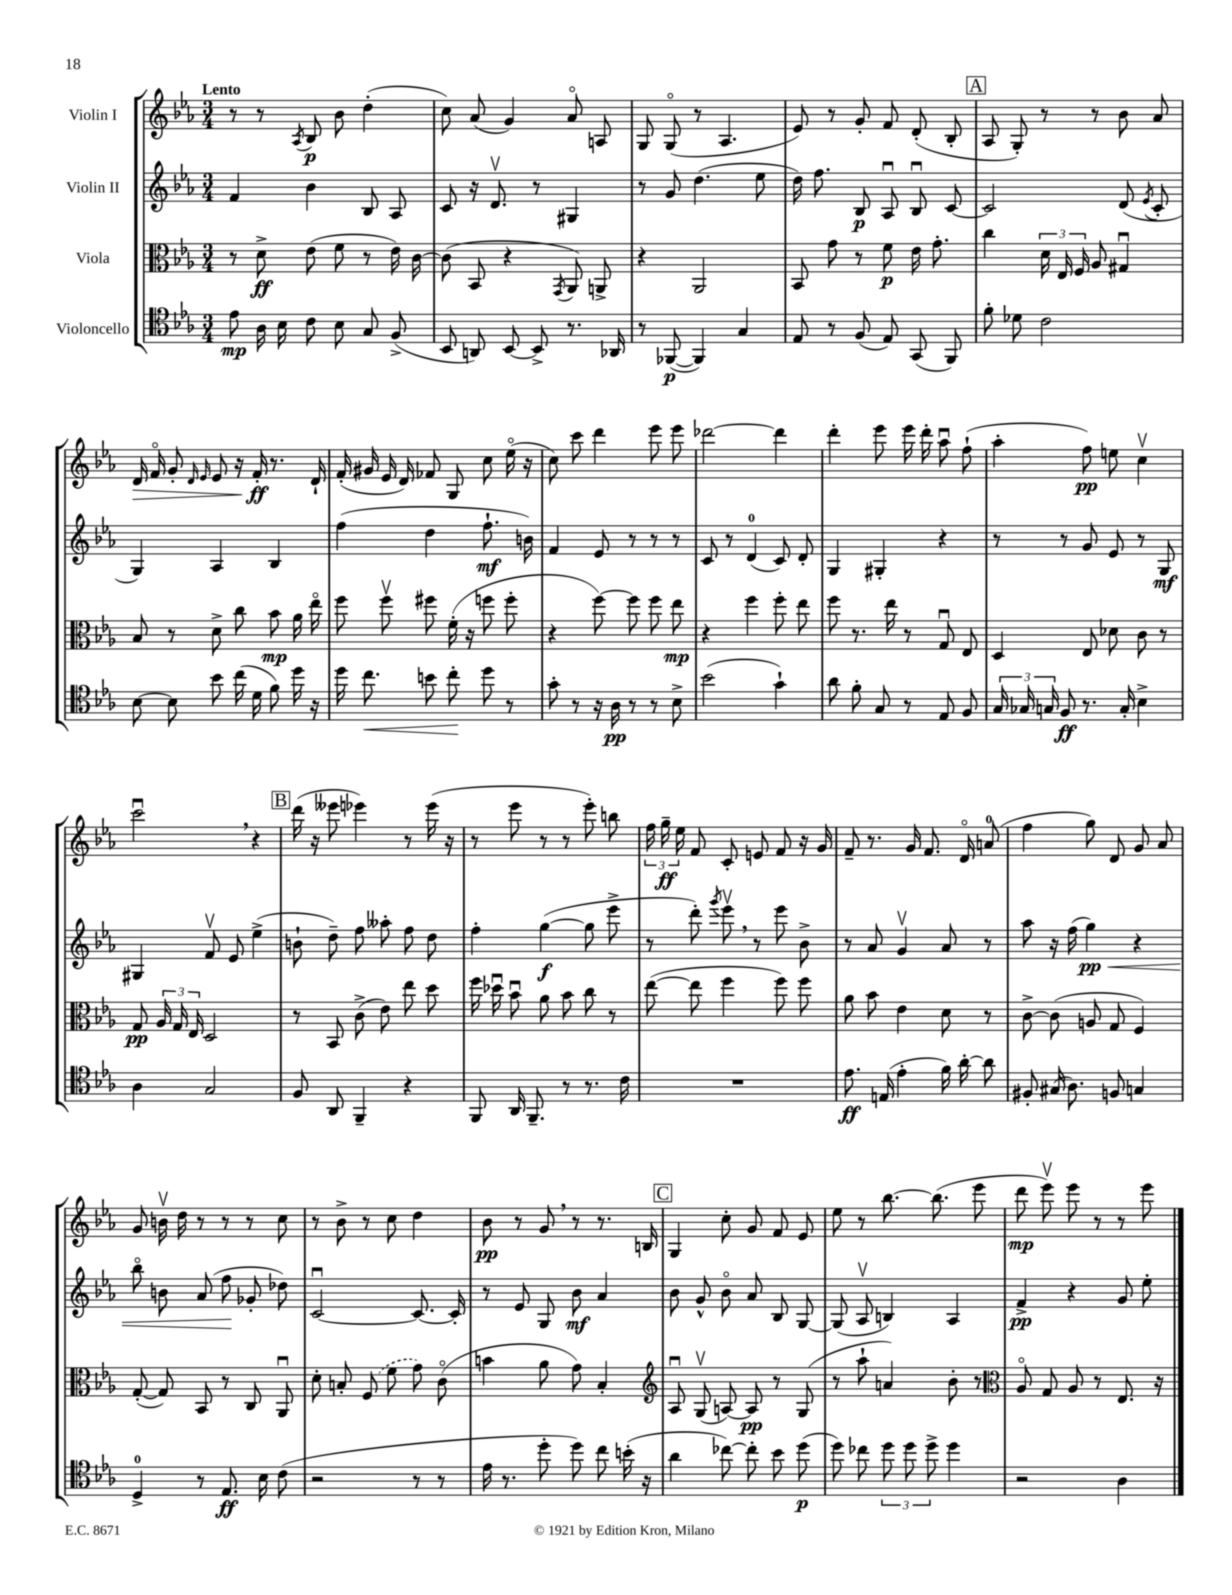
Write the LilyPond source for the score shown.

<<
\new StaffGroup <<
\new Staff = "s0" \with { instrumentName = "Violin I" } {
    \clef treble \key ees \major \numericTimeSignature \time 3/4 \tempo "Lento"
    \autoBeamOff r8 r8 \acciaccatura { aes8 } bes8\p bes'8 d''4-.( |
    c''8) aes'8( g'4) aes'8\flageolet a8 |
    g8 g8\flageolet( r8 aes4. |
    ees'8) r8 g'8-. f'8 d'8-.( bes8-. |
    \mark \markup { \box "A" } aes8 g8-.) r8 r8 bes'8 aes'8 |
    d'16\> f'16\flageolet g'8-. \grace { d'16 ees'16 } ees'8 r16 f'16-.\ff\! r8. d'16-! |
    f'16-.( gis'16 ees'16 d'16) fes'8 g8 c''8 ees''16\flageolet( r16 |
    c''8) c'''8 d'''4 ees'''8 ees'''8 |
    des'''2~ des'''4 |
    d'''4-. ees'''8 ees'''16 d'''16-. aes''8\downbow f''8-!( |
    aes''4-. f''8\pp) e''8 c''4\upbow |
    c'''2\downbow \breathe r4 |
    \mark \markup { \box "B" } d'''16( r16 eeses'''8 ees'''4) r8 ees'''16( r16 |
    r8 ees'''8 r8 r8 ees'''8-.) b''8 |
    \tuplet 3/2 { f''16 g''16--\ff ees''16 } f'8 c'8-. e'8 f'8 r16 g'16 |
    f'8-- r8. g'16 f'8. d'16\flageolet a'8-0( |
    f''4 g''8) d'8 g'8 aes'8 |
    g'8 b'16\upbow d''16 r8 r8 r8 c''8 |
    r8 bes'8-> r8 c''8 d''4 |
    bes'8\pp r8 g'8 \breathe r8 r8. b16 |
    \mark \markup { \box "C" } g4 c''8-. g'8 f'8 ees'8 |
    ees''8 r8 bes''8.~ bes''8.( ees'''8 |
    d'''8\mp ees'''8\upbow) ees'''8 r8 r8 ees'''8 \bar "|." |
}
\new Staff = "s1" \with { instrumentName = "Violin II" } {
    \clef treble \key ees \major \numericTimeSignature \time 3/4
    \autoBeamOff f'4 bes'4 bes8 aes8 |
    c'8 r16 d'8.\upbow r8 gis4 |
    r8 g'8 d''4.( ees''8 |
    d''16) f''8. bes8\p aes8\downbow bes8\downbow c'8~ |
    \mark \markup { \box "A" } c'2 d'8( \acciaccatura { ees'8 } c'8-. |
    g4) aes4 bes4 |
    f''4( d''4 f''8.-!\mf b'16) |
    f'4 ees'8 r8 r8 r8 |
    c'8 r8 d'4-0( c'8) d'8-. |
    g4 gis4-. r4 |
    r8 r8 g'8 ees'8 r8 g8\mf |
    gis4 f'8\upbow ees'8 ees''4->( |
    \mark \markup { \box "B" } b'8-! d''8--) f''8 aeses''8-. f''8 d''8 |
    f''4-. g''4~\f( g''8 ees'''8-> |
    r8 d'''8-.) \acciaccatura { g'''8 } ees'''8\upbow \breathe r8 ees'''8 bes'8-> |
    r8 aes'8 g'4\upbow aes'8 r8 |
    aes''8 r16 f''16( g''4\pp\<) r4 |
    bes''8\flageolet b'8 aes'8( f''8\! ges'8-. des''8) |
    c'2~\downbow c'8.~ c'16-. |
    r8 ees'8 g8 bes'8\mf aes'4 |
    \mark \markup { \box "C" } bes'8 g'8-^ bes'8\flageolet aes'8 bes8 g8~ |
    g8( aes8\upbow b4) aes4 |
    f'4->\pp r4 g'8 ees''8-. \bar "|." |
}
\new Staff = "s2" \with { instrumentName = "Viola" } {
    \clef alto \key ees \major \numericTimeSignature \time 3/4
    \autoBeamOff r8 d'8->\ff ees'8( f'8 r8 ees'16) c'16~ |
    c'8( bes,8 r4 \acciaccatura { g,8 } aes,8) a,8-> |
    r4 aes,2 |
    bes,8 g'8 r8 f'8\p ees'16 g'8.-. |
    \mark \markup { \box "A" } c''4 \tuplet 3/2 { d'16 ees16 f16 } aes8 gis4\downbow |
    bes8 r8 d'8-> c''8 bes'8\mp aes'16 ees''16\flageolet |
    f''8 f''8\upbow fis''8 f'16-.( r16 f''8 f''8-. |
    r4 f''8~) f''8 f''8 ees''8\mp |
    r4 f''4 f''8-. ees''8 |
    f''8 r8. ees''16 r8 g8\downbow ees8 |
    d4 ees8 des'8 c'8 r8 |
    g8\pp \tuplet 3/2 { aes16 g16 ees16 } d2 |
    \mark \markup { \box "B" } r8 bes,8 c'8->( ees'8) ees''8 d''8 |
    f''16 des''16\downbow bes'8\downbow aes'8 bes'8 c''8 r8 |
    ees''8~( ees''8 f''4 f''8) f''8 |
    aes'8 bes'8 ees'4 d'8 r8 |
    c'8~-> c'8( a8 g8 f4) |
    g8~-.( g8) bes,8 r8 c8 aes,8\downbow |
    d'8-. b8-. \once \slurDashed f8( f'8 g'8) c'8\flageolet( |
    b'4 aes'8 g'8) bes4-. |
    \mark \markup { \box "C" } \clef treble aes8\downbow g8\upbow( a8~) a8\pp r8 g8( |
    r8 aes''8-! a'4) bes'8-. r8 |
    \clef alto aes8\flageolet g8 aes8 r8 ees8. r16 \bar "|." |
}
\new Staff = "s3" \with { instrumentName = "Violoncello" } {
    \clef tenor \key ees \major \numericTimeSignature \time 3/4
    \autoBeamOff ees'8\mp aes16 bes16 c'8 bes8 g8 f8->( |
    bes,8 a,8) bes,8~ bes,8-> r8. aes,16 |
    r8 fes,8~\p( fes,4) g4 |
    ees8 r8 f8( ees8) g,8( f,8) |
    \mark \markup { \box "A" } f'8-. des'8 c'2 |
    bes8~ bes8 bes'8 c''16( d'16 f'8) d''16 r16 |
    d''16 c''8.\< b'8 c''8-.\! d''8 r8 |
    g'8-. r8 r16 aes16\pp r8 r8 bes8-> |
    bes'2( g'4-!) |
    aes'8 f'8-. g8 r8 ees8 f8 |
    \tuplet 3/2 { g16 ges16 g16 } f8\ff r8. g16-. bes4-> |
    aes4 g2 |
    \mark \markup { \box "B" } f8 aes,8 f,4-- r4 |
    f,8 aes,16 f,8.-- r8 r8. c'16 |
    R2. |
    ees'8.\ff e16( ees'4-. f'16) aes'16~-. aes'8 |
    fis8-. gis16( aes8.) f8 g4 |
    d4-0-> r8 ees8.\ff bes16 c'8( |
    r2 r8 r8 |
    ees'16 r8. d''8-. d''8) c''8 b'16-.( r16 |
    \mark \markup { \box "C" } aes'4 ces''8~) ces''8-. bes'8 d''8\p( |
    d''8) ces''8 \tuplet 3/2 { d''8 d''8 d''8-> } d''4 |
    r2 aes4 \bar "|." |
}
>>
>>
\layout { \context { \Score \remove "Bar_number_engraver" } }
